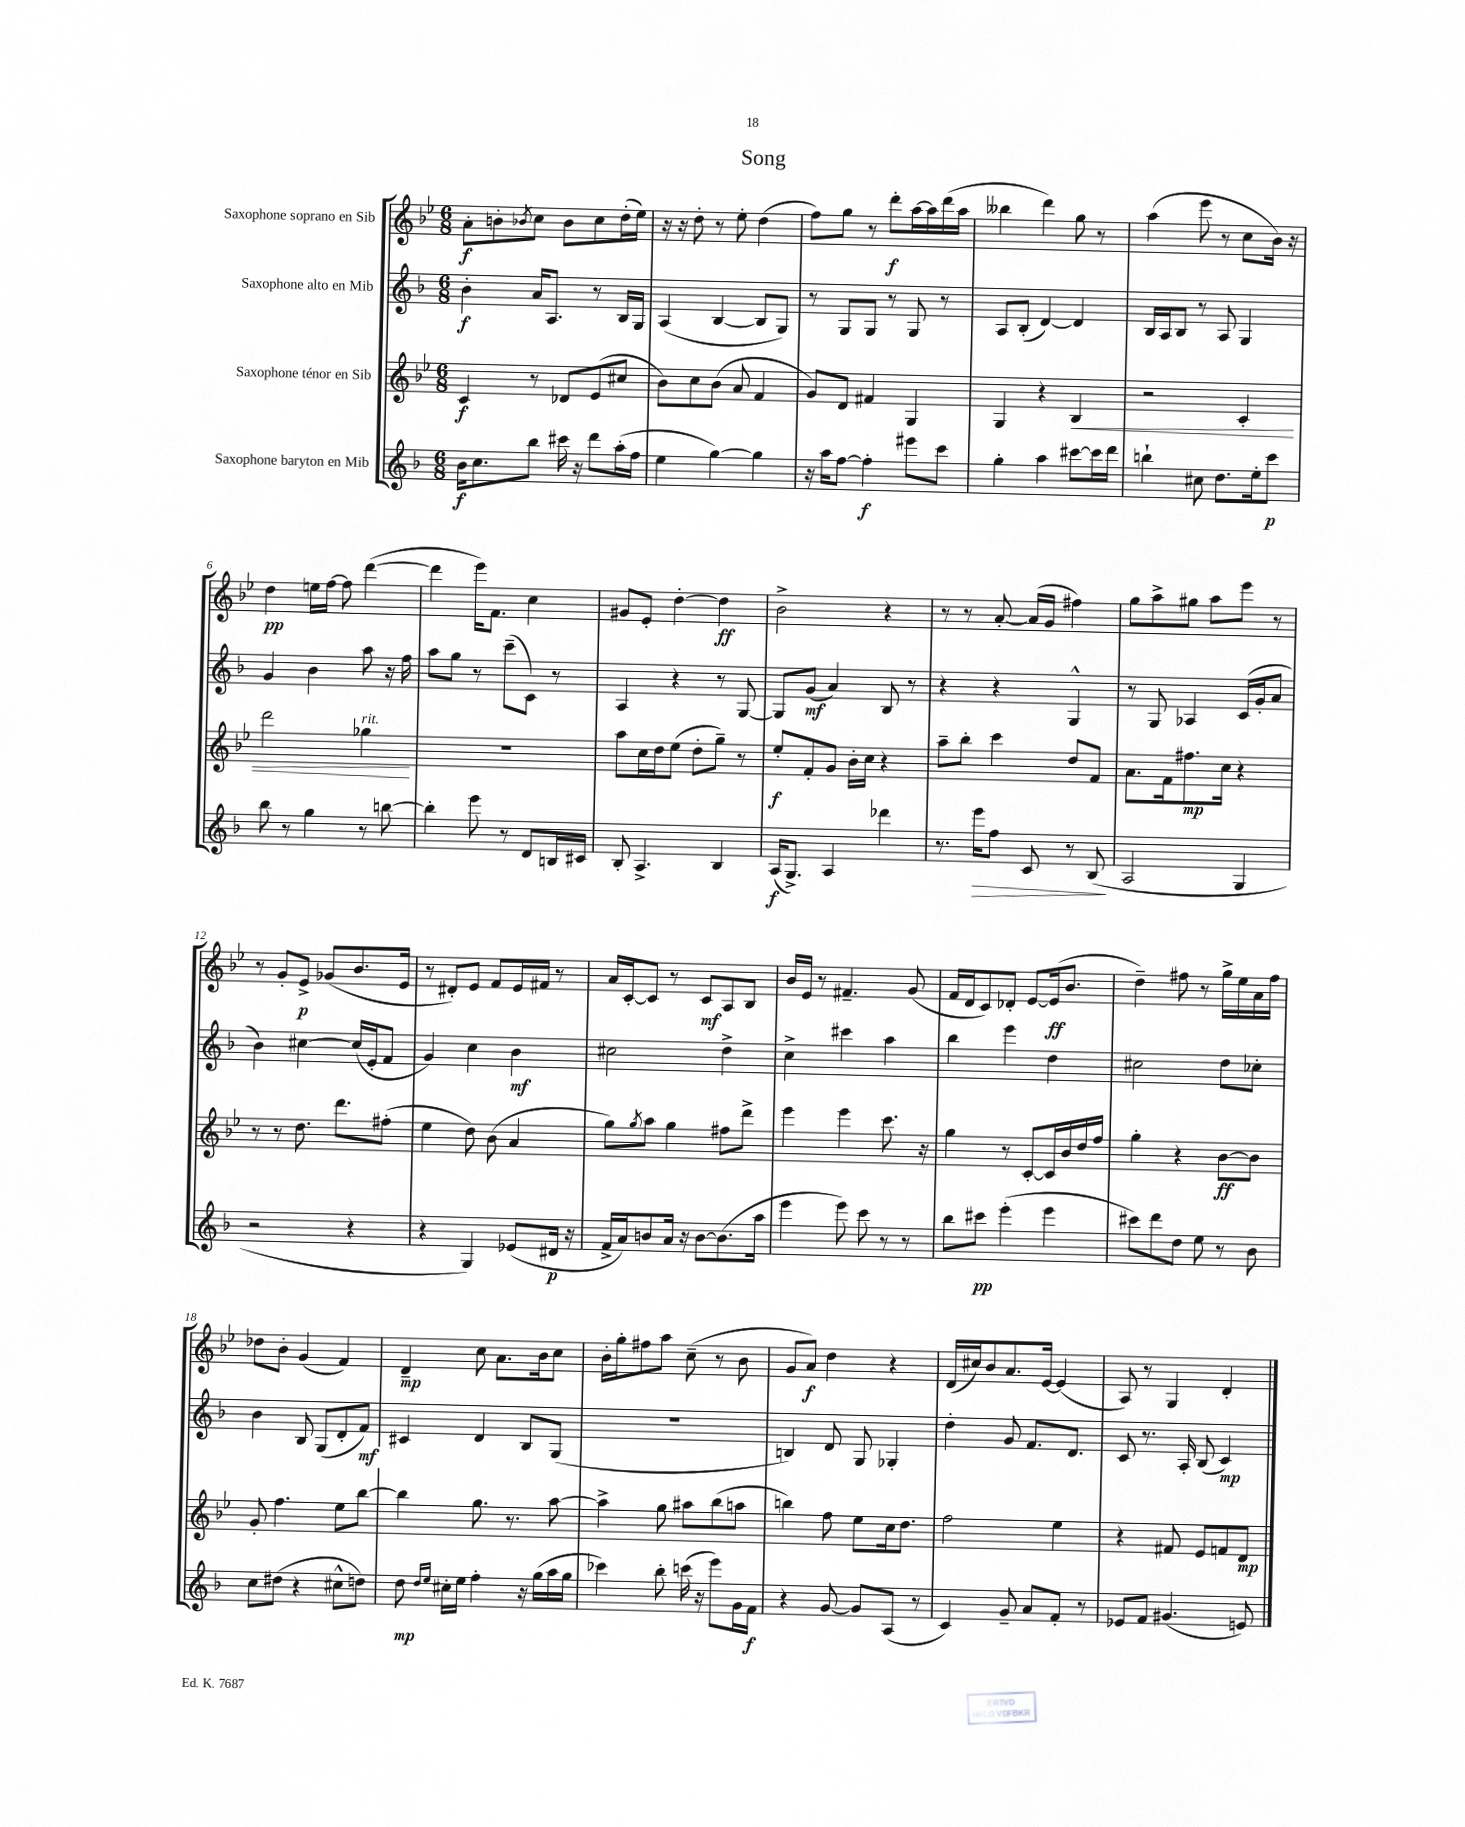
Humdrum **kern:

**kern	**dynam	**kern	**dynam	**kern	**dynam	**kern	**dynam
*part4	*part4	*part3	*part3	*part2	*part2	*part1	*part1
*staff4	*staff4	*staff3	*staff3	*staff2	*staff2	*staff1	*staff1
*I"Saxophone baryton en Mib	*	*I"Saxophone ténor en Sib	*	*I"Saxophone alto en Mib	*	*I"Saxophone soprano en Sib	*
*clefG2	*	*clefG2	*	*clefG2	*	*clefG2	*
*k[b-]	*	*k[b-e-]	*	*k[b-]	*	*k[b-e-]	*
*M6/8	*	*M6/8	*	*M6/8	*	*M6/8	*
=1	=1	=1	=1	=1	=1	=1	=1
16b-\KL	f	4c/	f	4b-'\	f	8a'\L	f
8.cc\	.	.	.	.	.	.	.
.	.	.	.	.	.	8bn'\	.
.	.	.	.	.	.	8qb-X/	.
8bb-\J	.	8r	.	16a/KL	.	8cc\J	.
.	.	.	.	8.A/J	.	.	.
16ccc#X\	.	8d-X/L	.	.	.	8b-\L	.
16r	.	.	.	.	.	.	.
8ddd\L	.	(8e-/	.	8r	.	8cc\	.
(16aa'\L	.	8cc#X/J	.	16B-/LL	.	(16dd'\L	.
16ff\JJ	.	.	.	16G/JJ	.	16ee-\JJ)	.
=2	=2	=2	=2	=2	=2	=2	=2
4ee\	.	8b-\L)	.	(4A/	.	16r	.
.	.	.	.	.	.	16r	.
.	.	8cc\	.	.	.	8dd'\	.
[4gg\)	.	(8b-\J	.	[4B-/	.	8r	.
.	.	8a/	.	.	.	8ee-'\	.
4gg\]	.	4f/	.	8B-/L]	.	(4dd\	.
.	.	.	.	8G/J)	.	.	.
=3	=3	=3	=3	=3	=3	=3	=3
16r	.	8g/L)	.	8r	.	8ff\L)	.
16aa\KL	.	.	.	.	.	.	.
[8ff\J	.	8d/J	.	8G/L	.	8gg\J	.
4ff'\]	f	4f#X/	.	8G/J	.	8r	.
.	.	.	.	8r	.	8ddd'\L	f
8eee#X\L	.	4G/	.	8G/	.	[16aa\L	.
.	.	.	.	.	.	16aa\]	.
8ccc\J	.	.	.	8r	.	(16ddd\	.
.	.	.	.	.	.	16aa\JJ	.
=4	=4	=4	=4	=4	=4	=4	=4
4gg'\	.	4G/	.	8A/L	.	4bb--X\	.
.	.	.	.	(8B-'/J	.	.	.
4aa\	.	4r	.	[4d/)	.	4ddd\)	.
!	!	!	!LO:HP:b	!	!	!	!
[8ccc#X\L	.	4B-/	<	4d/]	.	8gg\	.
16ccc#\L]	.	.	.	.	.	8r	.
16ddd\JJ	.	.	.	.	.	.	.
=5	=5	=5	=5	=5	=5	=5	=5
4bbn`\	.	2r	.	16B-/LL	.	(4aa\	.
.	.	.	.	16A/J	.	.	.
.	.	.	.	8B-/J	.	.	.
8cc#X\	.	.	.	8r	.	8eee-\	.
8.dd\L	.	.	.	8A/	.	8r	.
.	.	4c'/	.	4G/	.	8cc\L	.
16ee'\k	.	.	.	.	.	.	.
8ccc\J	p	.	.	.	.	16b-\Jk)	.
.	.	.	.	.	.	16r	.
!!LO:LB:g=z
=6	=6	=6	=6	=6	=6	=6	=6
8bb-\	.	2ddd\	.	4g/	.	4dd\	pp
8r	.	.	.	.	.	.	.
4gg\	.	.	.	4b-\	.	16een\LL	.
.	.	.	.	.	.	[16ff\JJ	.
.	.	.	.	.	.	8ff\]	.
!	!	!LO:TX:a:i:t=rit.	!	!	!	!	!
8r	.	4gg-X\	.	8aa\	.	([4ddd\	.
[8bbn\	.	.	.	16r	.	.	.
.	.	.	.	16ff\	.	.	.
.	.	.	[	.	.	.	.
=7	=7	=7	=7	=7	=7	=7	=7
4bb'\]	.	2.r	.	8aa\L	.	4ddd\]	.
.	.	.	.	8gg\J	.	.	.
8eee\	.	.	.	8r	.	16eee-\KL)	.
.	.	.	.	.	.	8.f\J	.
8r	.	.	.	(8ccc~\L	.	.	.
8d/L	.	.	.	8c\J)	.	4cc\	.
16Bn/L	.	.	.	8r	.	.	.
16c#X/JJ	.	.	.	.	.	.	.
=8	=8	=8	=8	=8	=8	=8	=8
8B-'/	.	8aa\L	.	4A/	.	8g#X/L	.
4.A^/	.	16cc\L	.	.	.	8e-'/J	.
.	.	16dd\J	.	.	.	.	.
.	.	(8ee-\J	.	4r	.	[4dd'\	.
.	.	8dd'\L	.	.	.	.	.
4B-/	.	8gg~\J)	.	8r	.	4dd\]	ff
.	.	8r	.	[8G/	.	.	.
=9	=9	=9	=9	=9	=9	=9	=9
(16A/KL	f	8ee-'/L	f	8G/L]	.	2b-^\	.
8.G^/J)	.	.	.	.	.	.	.
.	.	8f'/	.	(8g/J	mf	.	.
4A/	.	8g/J	.	4a/)	.	.	.
.	.	16b-'\LL	.	.	.	.	.
.	.	16cc\JJ	.	.	.	.	.
4ddd-X\	.	4r	.	8B-/	.	4r	.
.	.	.	.	8r	.	.	.
=10	=10	=10	=10	=10	=10	=10	=10
8.r	.	8aa~\L	.	4r	.	8r	.
.	.	8bb-'\J	.	.	.	8r	.
!	!LO:HP:b	!	!	!	!	!	!
16eee\KL	>	.	.	.	.	.	.
8ff\J	.	4ccc\	.	4r	.	[8a'/	.
8c/	.	.	.	.	.	(16a/LL]	.
.	.	.	.	.	.	16g/JJ	.
8r	.	8dd/L	.	4G^^/	.	4ff#X\)	.
(8B-/	.	8f/J	.	.	.	.	.
.	]	.	.	.	.	.	.
=11	=11	=11	=11	=11	=11	=11	=11
2A/	.	8.a\L	.	8r	.	8gg\L	.
.	.	.	.	8G/	.	8aa^\	.
.	.	16f\k	.	.	.	.	.
.	.	8.ff#X\	mp	4A-X/	.	8gg#X\J	.
.	.	.	.	.	.	8aa\L	.
.	.	16cc\Jk	.	.	.	.	.
4G/	.	4r	.	(16c/LL	.	8eee-\J	.
.	.	.	.	16g'/J	.	.	.
.	.	.	.	8a/J	.	8r	.
!!LO:LB:g=z
=12	=12	=12	=12	=12	=12	=12	=12
2r	.	8r	.	4b-\)	.	8r	.
.	.	8r	.	.	.	8g'/L	.
.	.	8.dd\	.	[4cc#X\	.	8e-^/J	p
.	.	.	.	.	.	(8g-X/L	.
.	.	8.ddd\L	.	.	.	.	.
4r	.	.	.	(16cc#/LL]	.	8.b-/	.
.	.	.	.	16e'/J	.	.	.
.	.	(8ff#X'\J	.	8f/J	.	.	.
.	.	.	.	.	.	16e-/Jk	.
=13	=13	=13	=13	=13	=13	=13	=13
4r	.	4ee-\	.	4g/)	.	8r	.
.	.	.	.	.	.	8d#X'/L)	.
4G/)	.	8dd\)	.	4cc\	.	8e-/J	.
.	.	(8b-\	.	.	.	8f/L	.
(8e-X/L	.	4a/	.	4b-\	mf	16e-/L	.
.	.	.	.	.	.	16f#X/JJ	.
16d#X/Jk	p	.	.	.	.	8r	.
16r	.	.	.	.	.	.	.
=14	=14	=14	=14	=14	=14	=14	=14
16f^/LL	.	8gg\L)	.	2cc#X\	.	16a/LL	.
16a/J)	.	.	.	.	.	[16c'/J	.
.	.	8qgg/	.	.	.	.	.
8bn/	.	8aa\J	.	.	.	8c/J]	.
16a/Jk	.	4gg\	.	.	.	8r	.
16r	.	.	.	.	.	.	.
[8b\L	.	.	.	.	.	8c/L	mf
(8.b\]	.	8ff#X\L	.	4dd^\	.	8A/	.
.	.	8ddd^\J	.	.	.	8B-/J	.
16aa\Jk	.	.	.	.	.	.	.
=15	=15	=15	=15	=15	=15	=15	=15
4eee\	.	4eee-\	.	4cc^\	.	16b-/LL	.
.	.	.	.	.	.	16e-/JJ	.
.	.	.	.	.	.	8r	.
8eee\)	.	4eee-\	.	4ccc#X\	.	4.f#X~/	.
8ccc\	.	.	.	.	.	.	.
8r	.	8.ccc\	.	4aa\	.	.	.
8r	.	.	.	.	.	(8g/	.
.	.	16r	.	.	.	.	.
=16	=16	=16	=16	=16	=16	=16	=16
8bb-\L	.	4gg\	.	4bb-\	.	16f/LL	.
.	.	.	.	.	.	16d/J	.
8ccc#X\J	pp	.	.	.	.	8c/)	.
(4eee'\	.	8r	.	4eee\	.	8d-X'/J	.
.	.	[8c'/L	.	.	.	[8e-/L	.
4eee\	.	16c/L]	.	4dd\	.	(16e-/k]	ff
.	.	16b-/	.	.	.	8.b-/J	.
.	.	16dd/	.	.	.	.	.
.	.	16ff/JJ	.	.	.	.	.
=17	=17	=17	=17	=17	=17	=17	=17
8ccc#X\L)	.	4gg'\	.	2cc#X\	.	4dd~\)	.
8ddd\	.	.	.	.	.	.	.
8dd\J	.	4r	.	.	.	8ff#X\	.
8ee\	.	.	.	.	.	8r	.
8r	.	[8b-\L	ff	8dd\L	.	16gg^\LL	.
.	.	.	.	.	.	16ee-\	.
8b-\	.	8b-\J]	.	8cc-X'\J	.	16a\	.
.	.	.	.	.	.	16ff#\JJ	.
!!LO:LB:g=z
=18	=18	=18	=18	=18	=18	=18	=18
8cc\L	.	8g'/	.	4b-\	.	8dd-X\L	.
(8dd#X\J	.	4.ff\	.	.	.	8b-'\J	.
4r	.	.	.	8B-/	.	(4g/	.
.	.	.	.	(8G/L	.	.	.
8cc#X^^\L	.	8ee-\L	.	8d'/	.	4f/)	.
8ddn\J)	.	[8bb-\J	.	8f/J)	mf	.	.
=19	=19	=19	=19	=19	=19	=19	=19
8dd\	mp	4bb-\]	.	4c#X/	.	4d~/	mp
16qqdd/LL	.	.	.	.	.	.	.
16qqee/JJ	.	.	.	.	.	.	.
16cc#X'\LL	.	.	.	.	.	.	.
16ee\JJ	.	.	.	.	.	.	.
4ff'\	.	8.gg\	.	4d/	.	8cc\	.
.	.	.	.	.	.	8.a\L	.
.	.	8.r	.	.	.	.	.
16r	.	.	.	8B-/L	.	.	.
(16gg\LL	.	.	.	.	.	16b-\k	.
16aa\	.	[8aa\	.	(8G/J	.	8cc\J	.
16gg\JJ	.	.	.	.	.	.	.
=20	=20	=20	=20	=20	=20	=20	=20
4ccc-X\)	.	4aa^\]	.	2.r	.	16b-'\LL	.
.	.	.	.	.	.	16gg'\J	.
.	.	.	.	.	.	8ff#X\	.
8bb-'\	.	8gg\	.	.	.	8aa\J	.
(16cccn\	.	8aa#X\L	.	.	.	(8cc~\	.
16r	.	.	.	.	.	.	.
8eee\L)	.	(8bb-\	.	.	.	8r	.
16g\L	.	8aan\J	.	.	.	8b-\	.
16f\JJ	f	.	.	.	.	.	.
=21	=21	=21	=21	=21	=21	=21	=21
4r	.	4bbn\)	.	4Bn/)	.	8g/L	.
.	.	.	.	.	.	8a/J)	f
[8g/	.	8ff\	.	8d/	.	4dd\	.
8g/L]	.	8ee-\L	.	8G/	.	.	.
(8A/J	.	16cc\k	.	4G-X'/	.	4r	.
.	.	8.dd\J	.	.	.	.	.
8r	.	.	.	.	.	.	.
=22	=22	=22	=22	=22	=22	=22	=22
4c/)	.	2ff\	.	4dd'\	.	(16d/LL	.
.	.	.	.	.	.	16cc#X/J)	.
.	.	.	.	.	.	8b-/	.
8g~/	.	.	.	8g/	.	8.a/	.
8a/L	.	.	.	8.f/L	.	.	.
.	.	.	.	.	.	[16e-/Jk	.
8f'/J	.	4ee-\	.	.	.	(4e-/]	.
.	.	.	.	8.d/J	.	.	.
8r	.	.	.	.	.	.	.
=23	=23	=23	=23	=23	=23	=23	=23
8e-X/L	.	4r	.	8c/	.	8A/)	.
8f/J	.	.	.	8.r	.	8r	.
(4.g#X/	.	8f#X/	.	.	.	4G/	.
.	.	.	.	16A'/	.	.	.
.	.	8e-/L	.	(8B-/	.	.	.
.	.	8fn/	.	4c/)	mp	4d'/	.
8en/)	.	8d/J	mp	.	.	.	.
==	==	==	==	==	==	==	==
*-	*-	*-	*-	*-	*-	*-	*-
